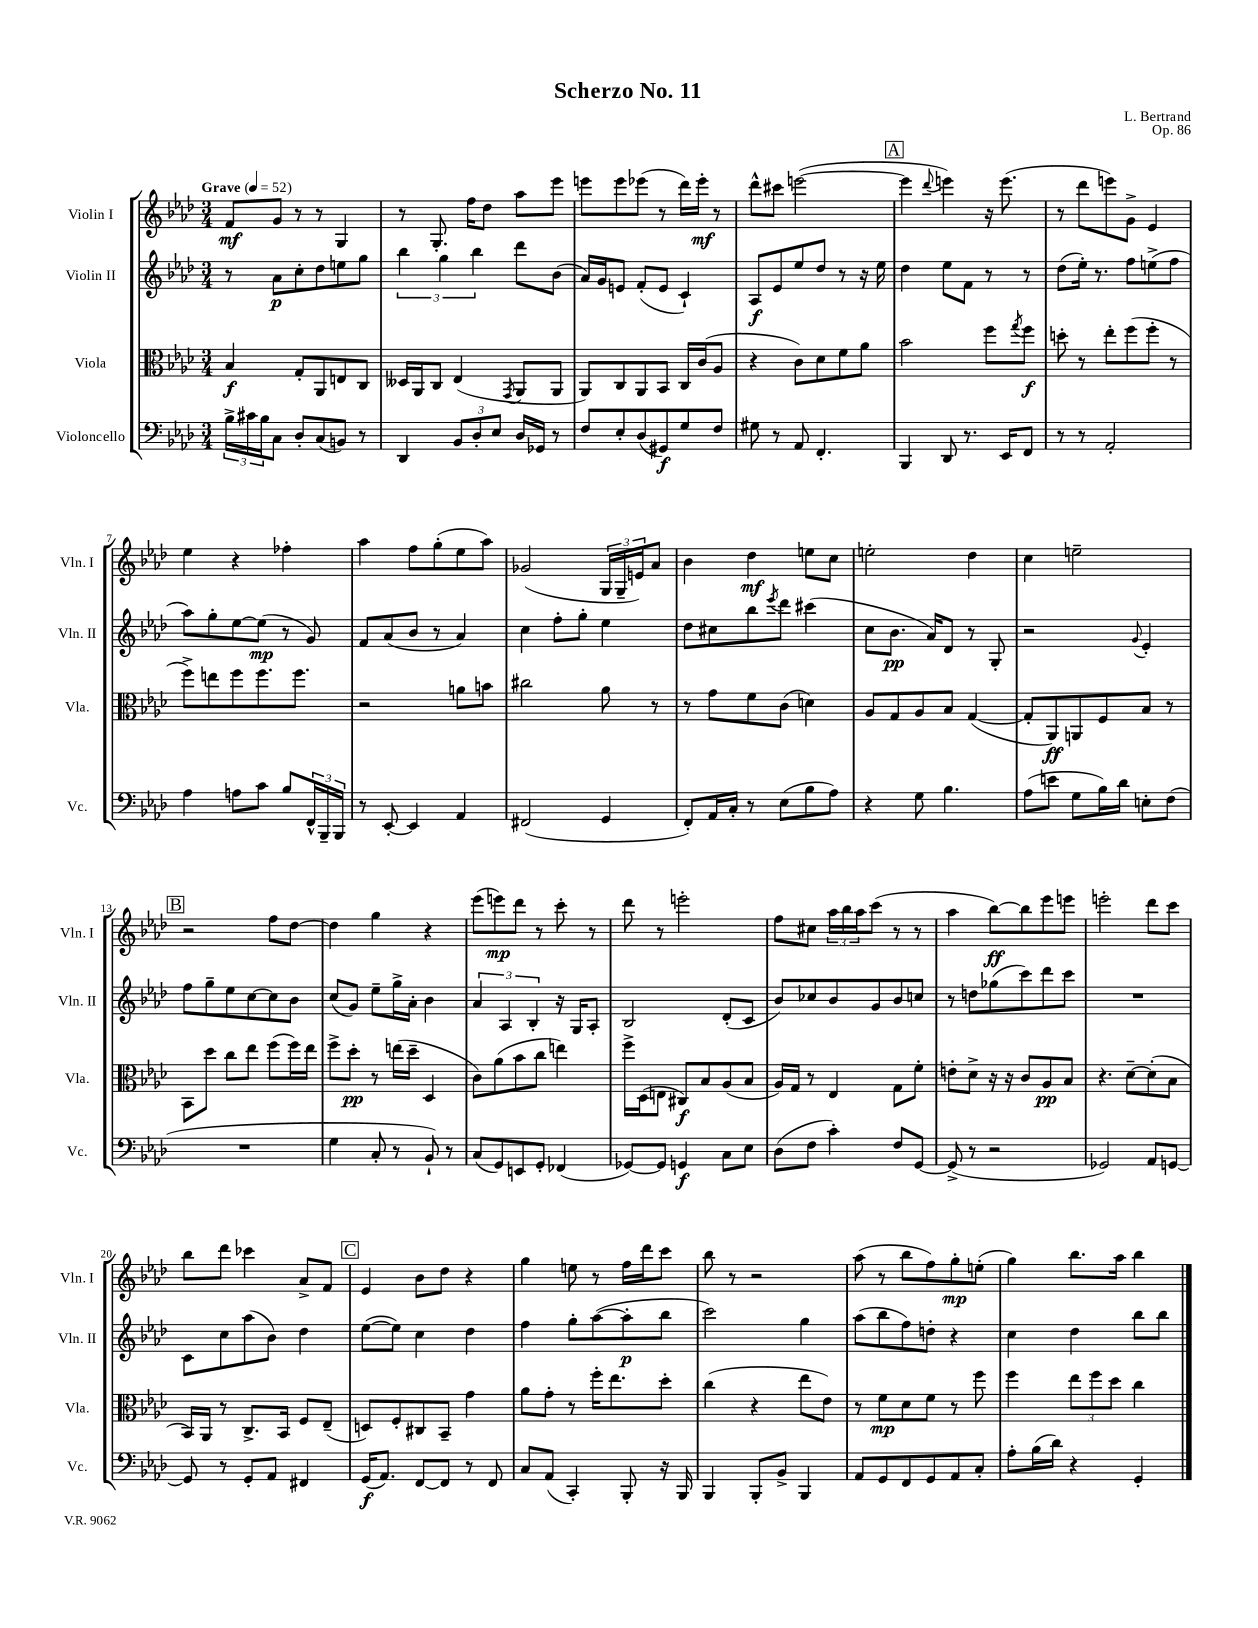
\header { title = "Scherzo No. 11" composer = "L. Bertrand" opus = "Op. 86" }
<<
\new StaffGroup <<
\new Staff = "s0" \with { instrumentName = "Violin I" shortInstrumentName = "Vln. I" } {
    \clef treble \key aes \major \numericTimeSignature \time 3/4 \tempo "Grave" 4 = 52
    f'8\mf g'8 r8 r8 g4 |
    r8 g8.-. f''16 des''8 aes''8 ees'''8 |
    e'''8 e'''8 ees'''8( r8 des'''16) ees'''16-.\mf r8 |
    des'''8-^ cis'''8 e'''2~( |
    \mark \markup { \box "A" } e'''4 \appoggiatura { des'''8 } e'''4) r16 e'''8.( |
    r8 des'''8 e'''8) g'8-> ees'4 |
    ees''4 r4 fes''4-. |
    aes''4 f''8 g''8-.( ees''8 aes''8) |
    ges'2( \tuplet 3/2 { g16 g16-- e'16) } aes'8 |
    bes'4 des''4\mf e''8 c''8 |
    e''2-. des''4 |
    c''4 e''2-- |
    \mark \markup { \box "B" } r2 f''8 des''8~ |
    des''4 g''4 r4 |
    ees'''8( e'''8\mp) des'''8 r8 c'''8-. r8 |
    des'''8 r8 e'''2-. |
    f''8 cis''8 \tuplet 3/2 { aes''16 bes''16 aes''16 } c'''8( r8 r8 |
    aes''4 bes''8~\ff) bes''8 ees'''8 e'''8 |
    e'''2-. des'''8 c'''8 |
    bes''8 des'''8 ces'''4 aes'8-> f'8 |
    \mark \markup { \box "C" } ees'4 bes'8 des''8 r4 |
    g''4 e''8 r8 f''16 des'''16 c'''8 |
    bes''8 r8 r2 |
    aes''8( r8 bes''8 f''8) g''8-.\mp e''8-.( |
    g''4) bes''8. aes''16 bes''4 \bar "|." |
}
\new Staff = "s1" \with { instrumentName = "Violin II" shortInstrumentName = "Vln. II" } {
    \clef treble \key aes \major \numericTimeSignature \time 3/4
    r8 aes'8\p c''8-. des''8 e''8 g''8 |
    \tuplet 3/2 { bes''4 g''4 bes''4 } des'''8 bes'8( |
    aes'16) g'16 e'8 f'8-.( e'8 c'4-!) |
    aes8\f ees'8 ees''8 des''8 r8 r16 ees''16 |
    \mark \markup { \box "A" } des''4 ees''8 f'8 r8 r8 |
    des''8( ees''16-.) r8. f''8 e''8->( f''8 |
    aes''8) g''8-. ees''8~ ees''8\mp( r8 g'8) |
    f'8 aes'8( bes'8 r8 aes'4) |
    c''4 f''8-. g''8-. ees''4 |
    des''8 cis''8 bes''8 \acciaccatura { ees'''8 } des'''8 cis'''4( |
    c''8 bes'8.\pp aes'16) des'8 r8 g8-. |
    r2 \appoggiatura { g'8 } ees'4-. |
    \mark \markup { \box "B" } f''8 g''8-- ees''8 c''8~ c''8 bes'8 |
    c''8( g'8) ees''8-- g''16-> aes'16-. bes'4 |
    \tuplet 3/2 { aes'4 aes4 bes4-. } r16 g16 aes8-. |
    bes2 des'8-.( c'8 |
    bes'8) ces''8 bes'8 g'8 bes'8 c''8 |
    r8 d''8 ges''8( c'''8) des'''8 c'''8 |
    R2. |
    c'8 c''8 aes''8( bes'8) des''4 |
    \mark \markup { \box "C" } ees''8~( ees''8) c''4 des''4 |
    f''4 g''8-. aes''8~( aes''8-.\p bes''8 |
    c'''2) g''4 |
    aes''8( bes''8 f''8) d''8-. r4 |
    c''4 des''4 bes''8 bes''8 \bar "|." |
}
\new Staff = "s2" \with { instrumentName = "Viola" shortInstrumentName = "Vla." } {
    \clef alto \key aes \major \numericTimeSignature \time 3/4
    bes4\f g8-. aes,8 e8 c8 |
    deses16 aes,16 c8 ees4( \acciaccatura { g,8 } aes,8 aes,8 |
    aes,8) c8 aes,8 bes,8 c16 c'16( aes8 |
    r4 c'8) des'8 f'8 aes'8 |
    \mark \markup { \box "A" } bes'2 f''8 \acciaccatura { g''8 } f''8\f |
    d''8-. r8 ees''8-. f''8( f''8-. r8 |
    f''8->) e''8 f''8 f''8. f''8. |
    r2 a'8 b'8 |
    cis''2 aes'8 r8 |
    r8 g'8 f'8 c'8( d'4) |
    aes8 g8 aes8 bes8 g4~( |
    g8-. aes,8\ff) a,8 f8 bes8 r8 |
    \mark \markup { \box "B" } bes,8 des''8 c''8 ees''8 f''8( f''16) ees''16 |
    f''8-> des''8-.\pp r8 e''16( des''16-- des4 |
    c'8) aes'8( bes'8 c''8 e''4) |
    f''16-> des16( e8 cis8\f) bes8 aes8( bes8 |
    aes16) g16 r8 ees4 g8 f'8-. |
    e'8-. des'8-> r16 r16 c'8 aes8\pp bes8 |
    r4. des'8~-- des'8-.( bes8 |
    bes,16) aes,16 r8 c8.-> bes,16 f8 ees8--( |
    \mark \markup { \box "C" } d8) f8-. cis8 bes,8-- g'4 |
    aes'8 g'8-. r8 f''16-. ees''8. des''8-. |
    c''4( r4 ees''8 ees'8) |
    r8 f'8\mp des'8 f'8 r8 f''8 |
    f''4 \tuplet 3/2 { ees''8 f''8 des''8 } c''4 \bar "|." |
}
\new Staff = "s3" \with { instrumentName = "Violoncello" shortInstrumentName = "Vc." } {
    \clef bass \key aes \major \numericTimeSignature \time 3/4
    \tuplet 3/2 { bes16-> cis'16 bes16 } c8 des8-. c8( b,8) r8 |
    des,4 \tuplet 3/2 { bes,8 des8-. ees8 } des16 ges,16 r8 |
    f8 ees8-. des8( gis,8\f) g8 f8 |
    gis8 r8 aes,8 f,4.-. |
    \mark \markup { \box "A" } bes,,4 des,8 r8. ees,16 f,8 |
    r8 r8 aes,2-. |
    aes4 a8 c'8 bes8 \tuplet 3/2 { f,16-^ bes,,16-- bes,,16 } |
    r8 ees,8~-. ees,4 aes,4 |
    fis,2( g,4 |
    f,8-.) aes,16 c16-. r8 ees8( bes8 aes8) |
    r4 g8 bes4. |
    aes8( e'8 g8 bes16) des'16 e8-. f8( |
    \mark \markup { \box "B" } R2. |
    g4 c8-. r8 bes,8-!) r8 |
    c8( g,8) e,8 g,8-. fes,4( |
    ges,8~) ges,8 g,4\f c8 ees8 |
    des8( f8 c'4-.) f8 g,8~ |
    g,8->( r8 r2 |
    ges,2) aes,8 g,8~ |
    g,8 r8 g,8-. aes,8 fis,4 |
    \mark \markup { \box "C" } g,16\f( aes,8.) f,8~ f,8 r8 f,8 |
    c8 aes,8( c,4-.) bes,,8-. r16 bes,,16 |
    bes,,4 bes,,8-. bes,8-> bes,,4 |
    aes,8 g,8 f,8 g,8 aes,8 c8-. |
    aes8-. bes16( des'16) r4 g,4-. \bar "|." |
}
>>
>>
